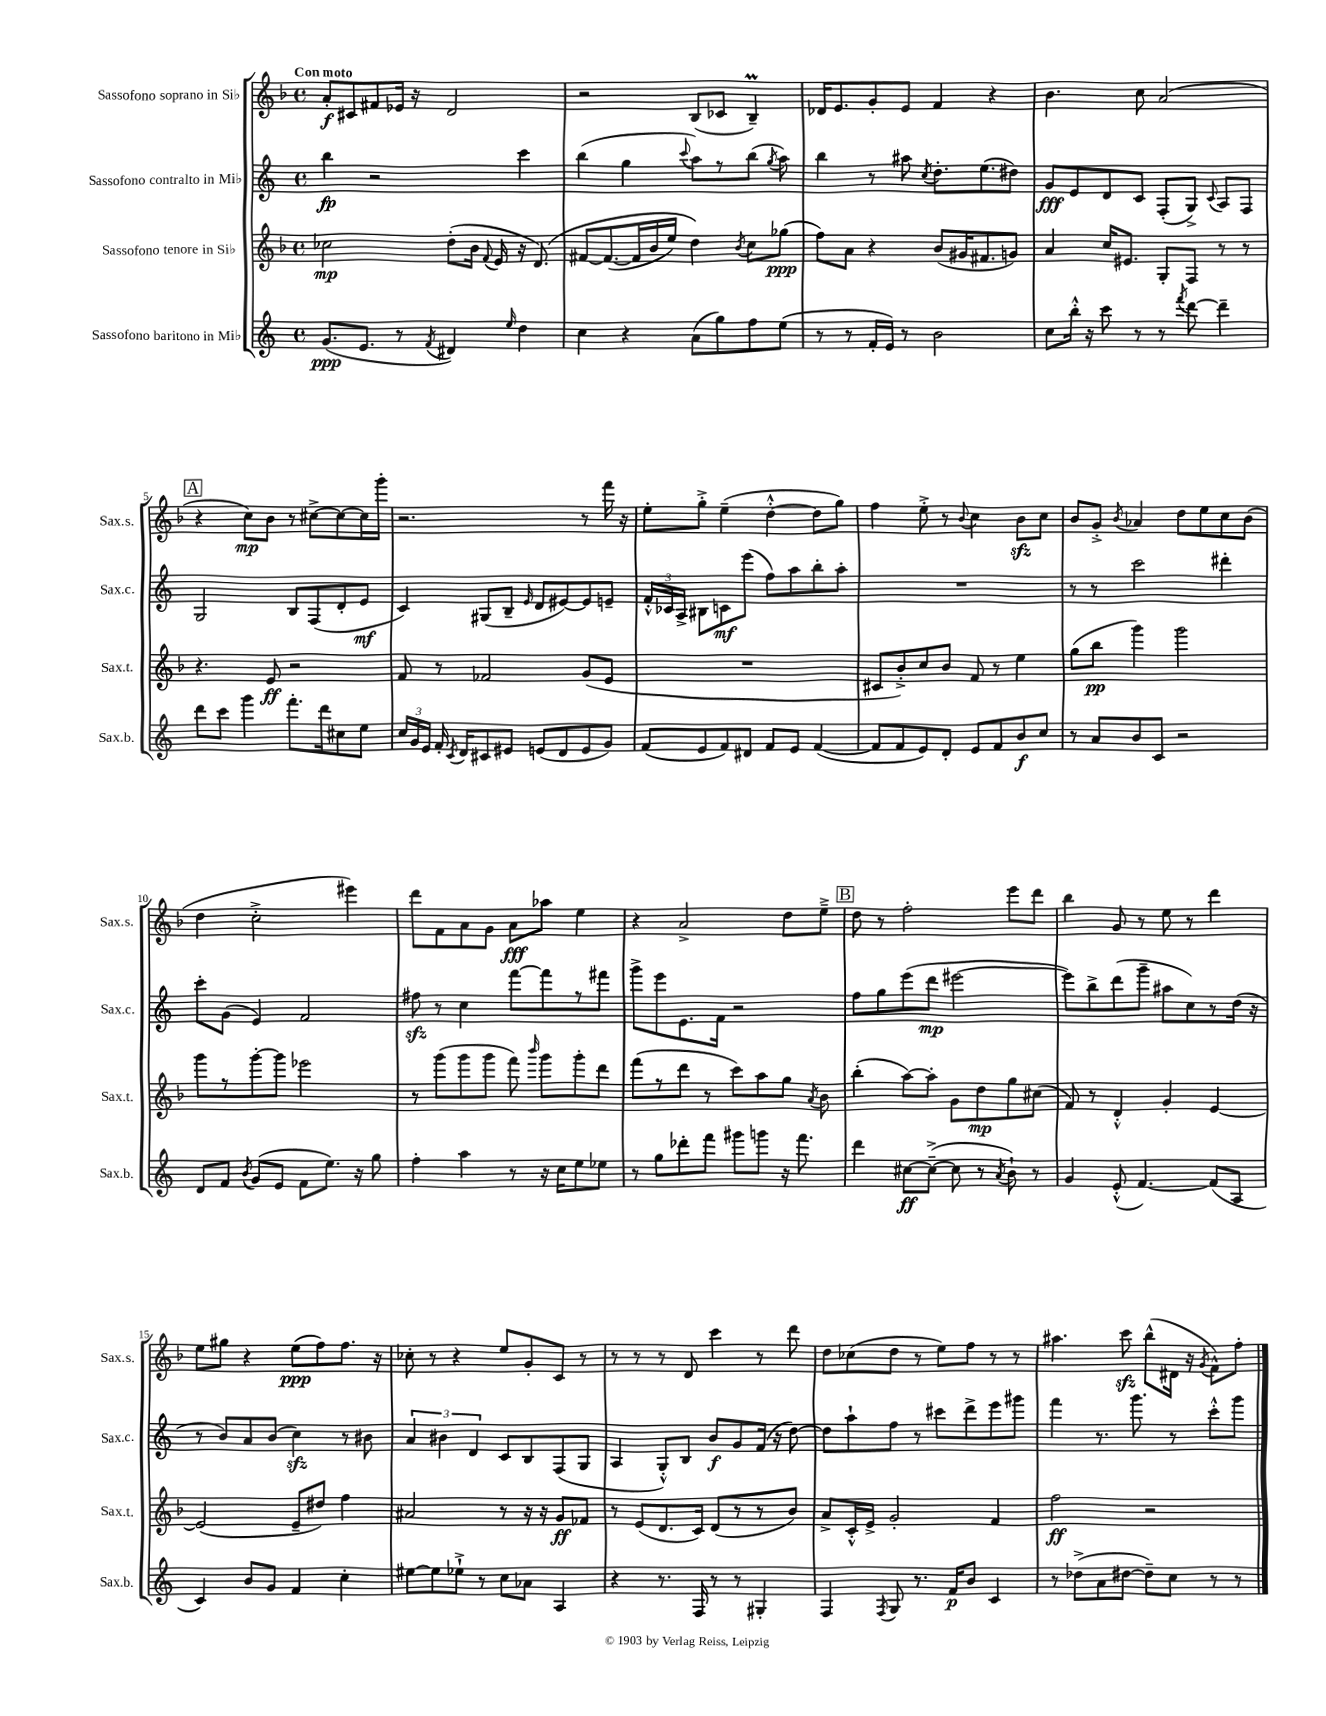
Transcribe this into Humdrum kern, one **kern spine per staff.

**kern	**dynam	**kern	**dynam	**kern	**dynam	**kern	**dynam
*part4	*part4	*part3	*part3	*part2	*part2	*part1	*part1
*staff4	*staff4	*staff3	*staff3	*staff2	*staff2	*staff1	*staff1
*I"Sassofono baritono in Mi♭	*	*I"Sassofono tenore in Si♭	*	*I"Sassofono contralto in Mi♭	*	*I"Sassofono soprano in Si♭	*
*I'Sax.b.	*	*I'Sax.t.	*	*I'Sax.c.	*	*I'Sax.s.	*
*clefG2	*	*clefG2	*	*clefG2	*	*clefG2	*
*k[]	*	*k[b-]	*	*k[]	*	*k[b-]	*
*M4/4	*	*M4/4	*	*M4/4	*	*M4/4	*
*met(c)	*	*met(c)	*	*met(c)	*	*met(c)	*
=1	=1	=1	=1	=1	=1	=1	=1
!	!	!	!	!	!	!LO:TX:a:B:t=Con moto	!
(8.g/L	ppp	2cc-X\	mp	4bb\	fp	8a'/L	f
.	.	.	.	.	.	8c#X/	.
8.e/J	.	.	.	.	.	.	.
.	.	.	.	2r	.	8f#X/	.
8r	.	.	.	.	.	16e-X/Jk	.
.	.	.	.	.	.	16r	.
8qf/	.	.	.	.	.	.	.
4d#X/)	.	(8dd'\L	.	.	.	2d/	.
.	.	16b-\Jk	.	.	.	.	.
.	.	8qqf/	.	.	.	.	.
.	.	16e/	.	.	.	.	.
16qqee/	.	.	.	.	.	.	.
4dd\	.	16r	.	4ccc\	.	.	.
.	.	(8.d/)	.	.	.	.	.
=2	=2	=2	=2	=2	=2	=2	=2
4cc\	.	[8f#X/L	.	(4bb\	.	2r	.
.	.	(8.f#/_	.	.	.	.	.
4r	.	.	.	4gg\	.	.	.
.	.	16f#/L]	.	.	.	.	.
.	.	16b-/	.	.	.	.	.
.	.	16ee/JJ)	.	.	.	.	.
.	.	.	.	8qqccc/	.	.	.
(8a\L	.	4dd\)	.	8aa\L)	.	(8B-/L	.
8gg\)	.	.	.	8r	.	8c-X/J	.
.	.	8qb-/	.	.	.	.	.
8ff\	.	8cc\L	.	(8bb\J	.	4B-M~/)	.
.	.	.	.	8qgg/	.	.	.
(8ee\J	.	(8gg-X\J	ppp	8aa\)	.	.	.
=3	=3	=3	=3	=3	=3	=3	=3
8r	.	8ff\L)	.	4bb\	.	16d-X/KL	.
.	.	.	.	.	.	8.e/	.
8r	.	8a\J	.	.	.	.	.
16f'/LL	.	4r	.	8r	.	8g'/	.
16e/JJ)	.	.	.	.	.	.	.
8r	.	.	.	8aa#X\	.	8e/J	.
.	.	.	.	8qcc/	.	.	.
2b\	.	(8b-/L	.	8.dd'\L	.	4f/	.
.	.	16g#X/K	.	.	.	.	.
.	.	8.f#X/	.	(8.ee\	.	.	.
.	.	.	.	.	.	4r	.
.	.	8gn/J)	.	8dd#X\J)	.	.	.
=4	=4	=4	=4	=4	=4	=4	=4
8cc\L	.	4a/	.	8g/L	fff	4.b-\	.
16bb'^^\Jk	.	.	.	8e/	.	.	.
16r	.	.	.	.	.	.	.
8ccc\	.	16cc/KL	.	8d/	.	.	.
.	.	8.e#X/J	.	.	.	.	.
8r	.	.	.	8c/J	.	8cc\	.
8r	.	8G'/L	.	(8F'/L	.	(2a/	.
8qfff/	.	.	.	.	.	.	.
[8ddd\	.	8F/J	.	8G^/J)	.	.	.
.	.	.	.	8qqc/	.	.	.
4ddd~\]	.	8r	.	8A/L	.	.	.
.	.	8r	.	8F/J	.	.	.
!!LO:LB:g=z
!!LO:REH:place=s1:t=A
=5	=5	=5	=5	=5	=5	=5	=5
8ddd\L	.	4.r	.	2G/	.	4r	.
8ccc\J	.	.	.	.	.	.	.
4ggg\	.	.	.	.	.	8cc\L)	mp
.	.	8e/	ff	.	.	8b-\J	.
8.fff'\L	.	2r	.	8B/L	.	8r	.
.	.	.	.	(8F/	.	[8cc#X^\L	.
16ddd\k	.	.	.	.	.	.	.
8cc#X\	.	.	.	8d'/	.	8cc#\_	.
8ee\J	.	.	.	8e/J	mf	16cc#\L]	.
.	.	.	.	.	.	16ggg'\JJ	.
=6	=6	=6	=6	=6	=6	=6	=6
24cc/LL	.	8f/	.	4c/)	.	2.r	.
24g/	.	.	.	.	.	.	.
24e/JJ	.	.	.	.	.	.	.
16f'/	.	8r	.	.	.	.	.
8qc/	.	.	.	.	.	.	.
16d/KL	.	.	.	.	.	.	.
8c#X/	.	2f-X/	.	(8G#X/L	.	.	.
8e#X/J	.	.	.	8B~/J	.	.	.
.	.	.	.	16qqe/	.	.	.
(8en/L	.	.	.	8d/L	.	.	.
8d/	.	.	.	[8e#X/)	.	.	.
8e/	.	(8g/L	.	8e#/]	.	8r	.
8g/J)	.	8e/J	.	8en~/J	.	16fff\	.
.	.	.	.	.	.	16r	.
=7	=7	=7	=7	=7	=7	=7	=7
(8f/L	.	1r	.	24f'^^/LL	.	8ee'\L	.
.	.	.	.	24c-X/	.	.	.
.	.	.	.	24A^/JJ	.	.	.
8e/	.	.	.	8B#X\L	.	8gg'^\J	.
8f/)	.	.	.	8cn\	mf	(4ee~\	.
8d#X/J	.	.	.	(8eee\J	.	.	.
8f/L	.	.	.	8ff\L)	.	[4dd'^^\	.
8e/J	.	.	.	8aa\	.	.	.
([4f/	.	.	.	8bb'\	.	8dd\L]	.
.	.	.	.	8aa'\J	.	8gg\J)	.
=8	=8	=8	=8	=8	=8	=8	=8
8f/L]	.	8c#X/L	.	1r	.	4ff\	.
8f/	.	8b-'^/)	.	.	.	.	.
8e/)	.	8cc/	.	.	.	8ee'^\	.
8d'/J	.	8b-/J	.	.	.	8r	.
.	.	.	.	.	.	8qqb-/	.
8e/L	.	8f/	.	.	.	4cc\	.
8f/	.	8r	.	.	.	.	.
8b/	f	4ee\	.	.	.	8b-zz\L	.
8cc/J	.	.	.	.	.	8cc\J	.
=9	=9	=9	=9	=9	=9	=9	=9
8r	.	(8gg\L	.	8r	.	8b-/L	.
8a/L	.	8bb-\J	pp	8r	.	8g'^/J	.
.	.	.	.	.	.	8qb-/	.
8b/	.	4ggg\)	.	2ccc\	.	4a-X/	.
8c/J	.	.	.	.	.	.	.
2r	.	2ggg\	.	.	.	8dd\L	.
.	.	.	.	.	.	8ee\	.
.	.	.	.	4ddd#X'\	.	8cc\	.
.	.	.	.	.	.	(8b-\J	.
!!LO:LB:g=z
=10	=10	=10	=10	=10	=10	=10	=10
8d/L	.	8ggg\L	.	8ccc'\L	.	4dd\	.
8f/J	.	8r	.	(8g\J	.	.	.
8qb/	.	.	.	.	.	.	.
(8g/L	.	[8ggg'\	.	4e/)	.	2cc'^\	.
8e/J	.	8ggg\J]	.	.	.	.	.
8f\L	.	2eee-X\	.	2f/	.	.	.
8.ee\J)	.	.	.	.	.	.	.
.	.	.	.	.	.	4eee#X\)	.
16r	.	.	.	.	.	.	.
8gg\	.	.	.	.	.	.	.
=11	=11	=11	=11	=11	=11	=11	=11
4ff'\	.	8r	.	8ff#Xzz\	.	8ddd\L	.
.	.	(8ggg\L	.	8r	.	8f\	.
4aa\	.	8ggg\	.	4cc\	.	8a\	.
.	.	8ggg\J	.	.	.	8g\J	.
8r	.	8fff\)	.	[8fff\L	.	8a\L	fff
.	.	16qqbbb-/	.	.	.	.	.
16r	.	8ggg\L	.	8fff\]	.	8aa-X\J	.
16cc\KL	.	.	.	.	.	.	.
8ee\	.	8ggg'\	.	8r	.	4ee\	.
8ee-X\J	.	8ddd\J	.	8fff#X\J	.	.	.
=12	=12	=12	=12	=12	=12	=12	=12
8r	.	(8fff\L	.	8ggg^\L	.	4r	.
8gg\L	.	8r	.	8eee\	.	.	.
8ddd-X'\	.	8ddd\J	.	8.e\	.	2a^/	.
8fff\J	.	8r	.	.	.	.	.
.	.	.	.	16f\Jk	.	.	.
8ggg#X\L	.	8ccc\L)	.	2r	.	.	.
8gggn\J	.	8aa\	.	.	.	.	.
16r	.	8gg\J	.	.	.	8dd\L	.
8.fff\	.	.	.	.	.	.	.
.	.	8qa/	.	.	.	.	.
.	.	8b-\	.	.	.	8ee~^\J	.
!!LO:REH:place=s1:t=B
=13	=13	=13	=13	=13	=13	=13	=13
4ddd\	.	(4bb-'\	.	8ff\L	.	8dd\	.
.	.	.	.	8gg\	.	8r	.
[8cc#X\L	ff	[8aa\L)	.	(8eee\	.	2ff'\	.
(8cc#~^\J_	.	8aa'\J]	.	8ddd\J	mp	.	.
8cc#\]	.	8g\L	.	[2eee#X\	.	.	.
8r	.	8dd\	mp	.	.	.	.
8qa/	.	.	.	.	.	.	.
8b`\)	.	8gg\	.	.	.	8eee\L	.
8r	.	(8cc#X\J	.	.	.	8ddd\J	.
=14	=14	=14	=14	=14	=14	=14	=14
4g/	.	8f/)	.	8eee#\L])	.	4bb-\	.
.	.	8r	.	8bb^\	.	.	.
(8e'^^/	.	4d'^^/	.	(8ddd\	.	8g/	.
[4.f/)	.	.	.	8ggg~\J	.	8r	.
.	.	4g'/	.	8aa#X\L	.	8ee\	.
.	.	.	.	8cc\)	.	8r	.
(8f/L]	.	[4e/	.	8r	.	4ddd\	.
8A/J	.	.	.	(16dd\Jk	.	.	.
.	.	.	.	16r	.	.	.
!!LO:LB:g=z
=15	=15	=15	=15	=15	=15	=15	=15
4c/)	.	(2e/]	.	8r	.	8ee\L	.
.	.	.	.	8b/L)	.	8gg#X\J	.
8b/L	.	.	.	8a/	.	4r	.
8g/J	.	.	.	(8b/J	.	.	.
4f/	.	8e~/L	.	4cczz\)	.	(8ee\L	ppp
.	.	8dd#X/J)	.	.	.	8ff\)	.
4cc'\	.	4ff\	.	8r	.	8.ff\J	.
.	.	.	.	8b#X\	.	.	.
.	.	.	.	.	.	16r	.
=16	=16	=16	=16	=16	=16	=16	=16
[8ee#X\L	.	2a#X/	.	6a/	.	8cc-X'\	.
8ee#\]	.	.	.	.	.	8r	.
.	.	.	.	6b#X\	.	.	.
8ee-X`^\J	.	.	.	.	.	4r	.
.	.	.	.	6d/	.	.	.
8r	.	.	.	.	.	.	.
8cc\L	.	8r	.	8c/L	.	8ee/L	.
8a-X\J	.	16r	.	8B/	.	8g'/	.
.	.	16r	.	.	.	.	.
4A/	.	8g/L	ff	(8F/	.	8c/J	.
.	.	8f-X/J	.	8G/J	.	8r	.
=17	=17	=17	=17	=17	=17	=17	=17
4r	.	8r	.	4A/	.	8r	.
.	.	(8e/L	.	.	.	8r	.
8.r	.	8.d/	.	8G'^^/L)	.	8r	.
.	.	.	.	8B/J	.	8d/	.
16F/	.	16c/Jk)	.	.	.	.	.
8r	.	(8d/L	.	8b/L	f	4ccc\	.
8r	.	8r	.	8g/	.	.	.
4G#X'/	.	8r	.	(16f/Jk	.	8r	.
.	.	.	.	16r	.	.	.
.	.	8b-/J)	.	[8dd\)	.	8ddd\	.
=18	=18	=18	=18	=18	=18	=18	=18
4F/	.	8a^/L	.	8dd\L]	.	8dd\L	.
.	.	16c'^^/L	.	8aa`\	.	(8cc-X\	.
.	.	16e^/JJ	.	.	.	.	.
8qF/	.	.	.	.	.	.	.
8G/	.	2g'/	.	8ff\J	.	8dd\J	.
8.r	.	.	.	8r	.	8r	.
.	.	.	.	8ccc#X\L	.	8ee\L)	.
16f/KL	p	.	.	.	.	.	.
8b/J	.	.	.	8ddd^\	.	8ff\J	.
4c/	.	4f/	.	8eee\	.	8r	.
.	.	.	.	8ggg#X\J	.	8r	.
=19	=19	=19	=19	=19	=19	=19	=19
8r	.	2ff\	ff	4fff\	.	4.aa#X\	.
(8dd-X^\L	.	.	.	.	.	.	.
8a\	.	.	.	8.r	.	.	.
[8dd#X\J	.	.	.	.	.	8ccczz\	.
.	.	.	.	8.ggg\	.	.	.
8dd#~\L])	.	2r	.	.	.	(8bb-^^\L	.
8cc\J	.	.	.	8r	.	16d#X\Jk	.
.	.	.	.	.	.	16r	.
.	.	.	.	.	.	8qg/	.
8r	.	.	.	8ccc'^^\L	.	8f^^\L)	.
8r	.	.	.	8ggg\J	.	8ff'\J	.
==	==	==	==	==	==	==	==
*-	*-	*-	*-	*-	*-	*-	*-
